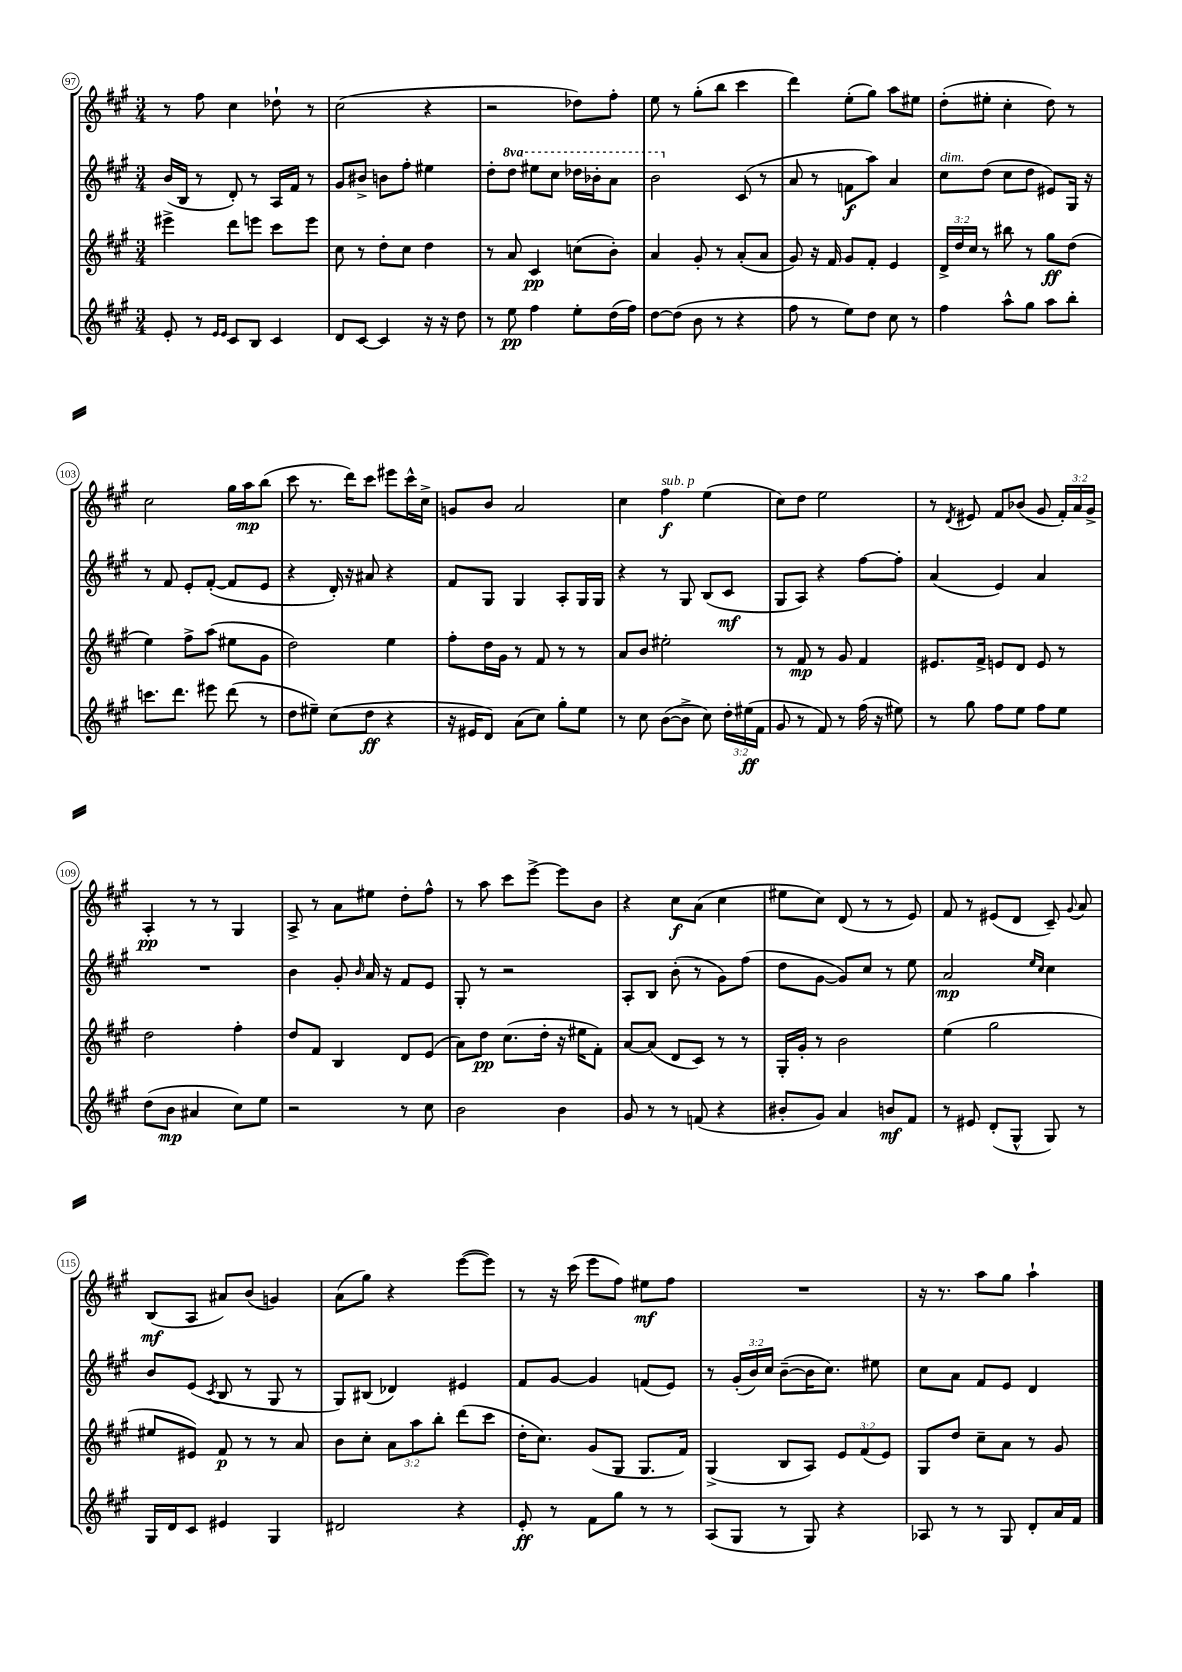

**kern	**kern	**kern	**kern
*staff4	*staff3	*staff2	*staff1
*clefG2	*clefG2	*clefG2	*clefG2
*k[f#c#g#]	*k[f#c#g#]	*k[f#c#g#]	*k[f#c#g#]
*M3/4	*M3/4	*M3/4	*M3/4
8e'	4eee#^	(16b	8r
.	.	16B	.
8r	.	8r	8ff#
16qqe	.	.	.
16qqe	.	.	.
8c#	8ddd	8d')	4cc#
8B	8eee	8r	.
4c#	8ccc#	16A	8dd-`
.	.	16f#	.
.	8eee	8r	8r
=	=	=	=
8d	8cc#	8g#	(2cc#
[8c#	8r	8b#^	.
4c#]	8dd'	8b	.
.	8cc#	8ff#'	.
16r	4dd	4ee#	4r
16r	.	.	.
8dd	.	.	.
=	=	=	=
8r	8r	8dd'	2r
8ee	8a	8ddd	.
4ff#	4c#	8eee#	.
.	.	8ccc#	.
8ee'	(8cc	16ddd-	8dd-)
.	.	16bb-'	.
(16dd	8b')	8aa	8ff#'
16ff#)	.	.	.
=	=	=	=
[8dd	4a	2bb	8ee
(8dd]	.	.	8r
8b	8g#'	.	(8gg#'
8r	8r	.	8bb
4r	(8a'	(8c#	4ccc#
.	8a	8r	.
=	=	=	=
8ff#	8g#)	8a	4ddd)
8r	16r	8r	.
.	16f#	.	.
8ee)	8g#	8f	(8ee'
8dd	8f#'	8aa)	8gg#)
8cc#	4e	4a	8aa
8r	.	.	8ee#
=	=	=	=
4ff#	24d^	8cc#	(8dd'
.	24dd	.	.
.	24cc#	.	.
.	8r	(8dd	8ee#'
8aa^^	8bb#	8cc#	4cc#'
8gg#	8r	8dd	.
8aa	8gg#	8e#)	8dd)
8bb'	(8dd	16G#	8r
.	.	16r	.
=	=	=	=
8.ccc	4ee)	8r	2cc#
.	.	8f#	.
8.ddd	.	.	.
.	8ff#^	8e'	.
8eee#	(8aa	([8f#'	.
(8ddd	8ee#	8f#]	16gg#
.	.	.	16aa
8r	8g#	8e	(8bb
=	=	=	=
8dd	2dd)	4r	8ccc#
8ee#~)	.	.	8.r
(8cc#	.	16d')	.
.	.	16r	16ddd)
8dd	.	8a#	8ccc#
4r	4ee	4r	8eee#
.	.	.	16ccc#^^
.	.	.	16cc#^
=	=	=	=
16r	8ff#'	8f#	8g
16e#	.	.	.
8d)	16dd	8G#	8b
.	16g#	.	.
(8a	8r	4G#	2a
8cc#)	8f#	.	.
8gg#'	8r	8A'	.
8ee	8r	16G#	.
.	.	16G#	.
=	=	=	=
8r	8a	4r	4cc#
8cc#	8b	.	.
([8b	2ee#'	8r	4ff#
8b^]	.	8G#	.
8cc#)	.	(8B	(4ee
24dd'	.	8c#	.
(24ee#	.	.	.
24f#	.	.	.
=	=	=	=
8g#	8r	8G#	8cc#)
8r	8f#	8A)	8dd
8f#)	8r	4r	2ee
8r	8g#	.	.
(16ff#	4f#	[8ff#	.
16r	.	.	.
8ee#)	.	8ff#']	.
=	=	=	=
8r	8.e#	(4a	8r
.	.	.	8qd
8gg#	.	.	8e#
.	16f#^	.	.
8ff#	8e	4e)	8f#
8ee	8d	.	(8b-
8ff#	8e	4a	8g#
8ee	8r	.	24f#')
.	.	.	24a
.	.	.	24g#^
=	=	=	=
(8dd	2dd	2.r	4A'
8b	.	.	.
4a#	.	.	8r
.	.	.	8r
8cc#)	4ff#'	.	4G#
8ee	.	.	.
=	=	=	=
2r	8dd	4b	8A^
.	8f#	.	8r
.	4B	8g#'	8a
.	.	16qqb	.
.	.	16a	8ee#
.	.	16r	.
8r	8d	8f#	8dd'
8cc#	(8e	8e	8ff#^^
=	=	=	=
2b	8a)	8G#'	8r
.	8dd	8r	8aa
.	(8.cc#	2r	8ccc#
.	.	.	[8eee^
.	16dd'	.	.
4b	16r	.	8eee]
.	16ee#	.	.
.	8f#')	.	8b
=	=	=	=
8g#	[8a	8A'	4r
8r	(8a]	8B	.
8r	8d	(8b'	8cc#
(8f	8c#)	8r	(8a
4r	8r	8g#)	4cc#
.	8r	(8ff#	.
=	=	=	=
8b#'	16G#'	8dd	8ee#
.	16g#'	.	.
8g#)	8r	[8g#	8cc#)
4a	2b	8g#])	(8d
.	.	8cc#	8r
8b	.	8r	8r
8f#	.	8ee	8e)
=	=	=	=
8r	(4ee	2a	8f#
8e#	.	.	8r
(8d'	2gg#	.	(8e#
8G#^^	.	.	8d
.	.	16qqee	.
.	.	16qqcc#	.
8G#)	.	4cc#	8c#~)
.	.	.	8qqg#
8r	.	.	8a
=	=	=	=
16G#	8ee#	8b	(8B
16d	.	.	.
8c#	8e#)	(8e	8A
.	.	8qc#	.
4e#	8f#	8B	8a#)
.	8r	8r	(8b
4G#	8r	8G#	4g)
.	8a	8r	.
=	=	=	=
2d#	8b	8G#)	(8a
.	8cc#'	(8B#	8gg#)
.	12a	4d-)	4r
.	12aa	.	.
.	12bb'	.	.
4r	(8ddd	4e#	([8eee
.	8ccc#	.	8eee])
=	=	=	=
8e'	16dd'	8f#	8r
.	8.cc#)	.	.
8r	.	[8g#	16r
.	.	.	(16ccc#
8f#	(8g#	4g#]	8eee
8gg#	8G#	.	8ff#)
8r	8.G#	(8f	8ee#
8r	.	8e)	8ff#
.	16f#)	.	.
=	=	=	=
(8A	(4G#^	8r	2.r
8G#	.	(24g#'	.
.	.	24b)	.
.	.	24cc#	.
8r	8B	([8b~	.
8G#)	8A)	16b]	.
.	.	8.cc#)	.
4r	12e	.	.
.	(12f#	.	.
.	.	8ee#	.
.	12e)	.	.
=	=	=	=
8A-	8G#	8cc#	16r
.	.	.	8.r
8r	8dd	8a	.
8r	8cc#~	8f#	8aa
8G#	8a	8e	8gg#
8d'	8r	4d	4aa`
16a	8g#	.	.
16f#	.	.	.
==	==	==	==
*-	*-	*-	*-
